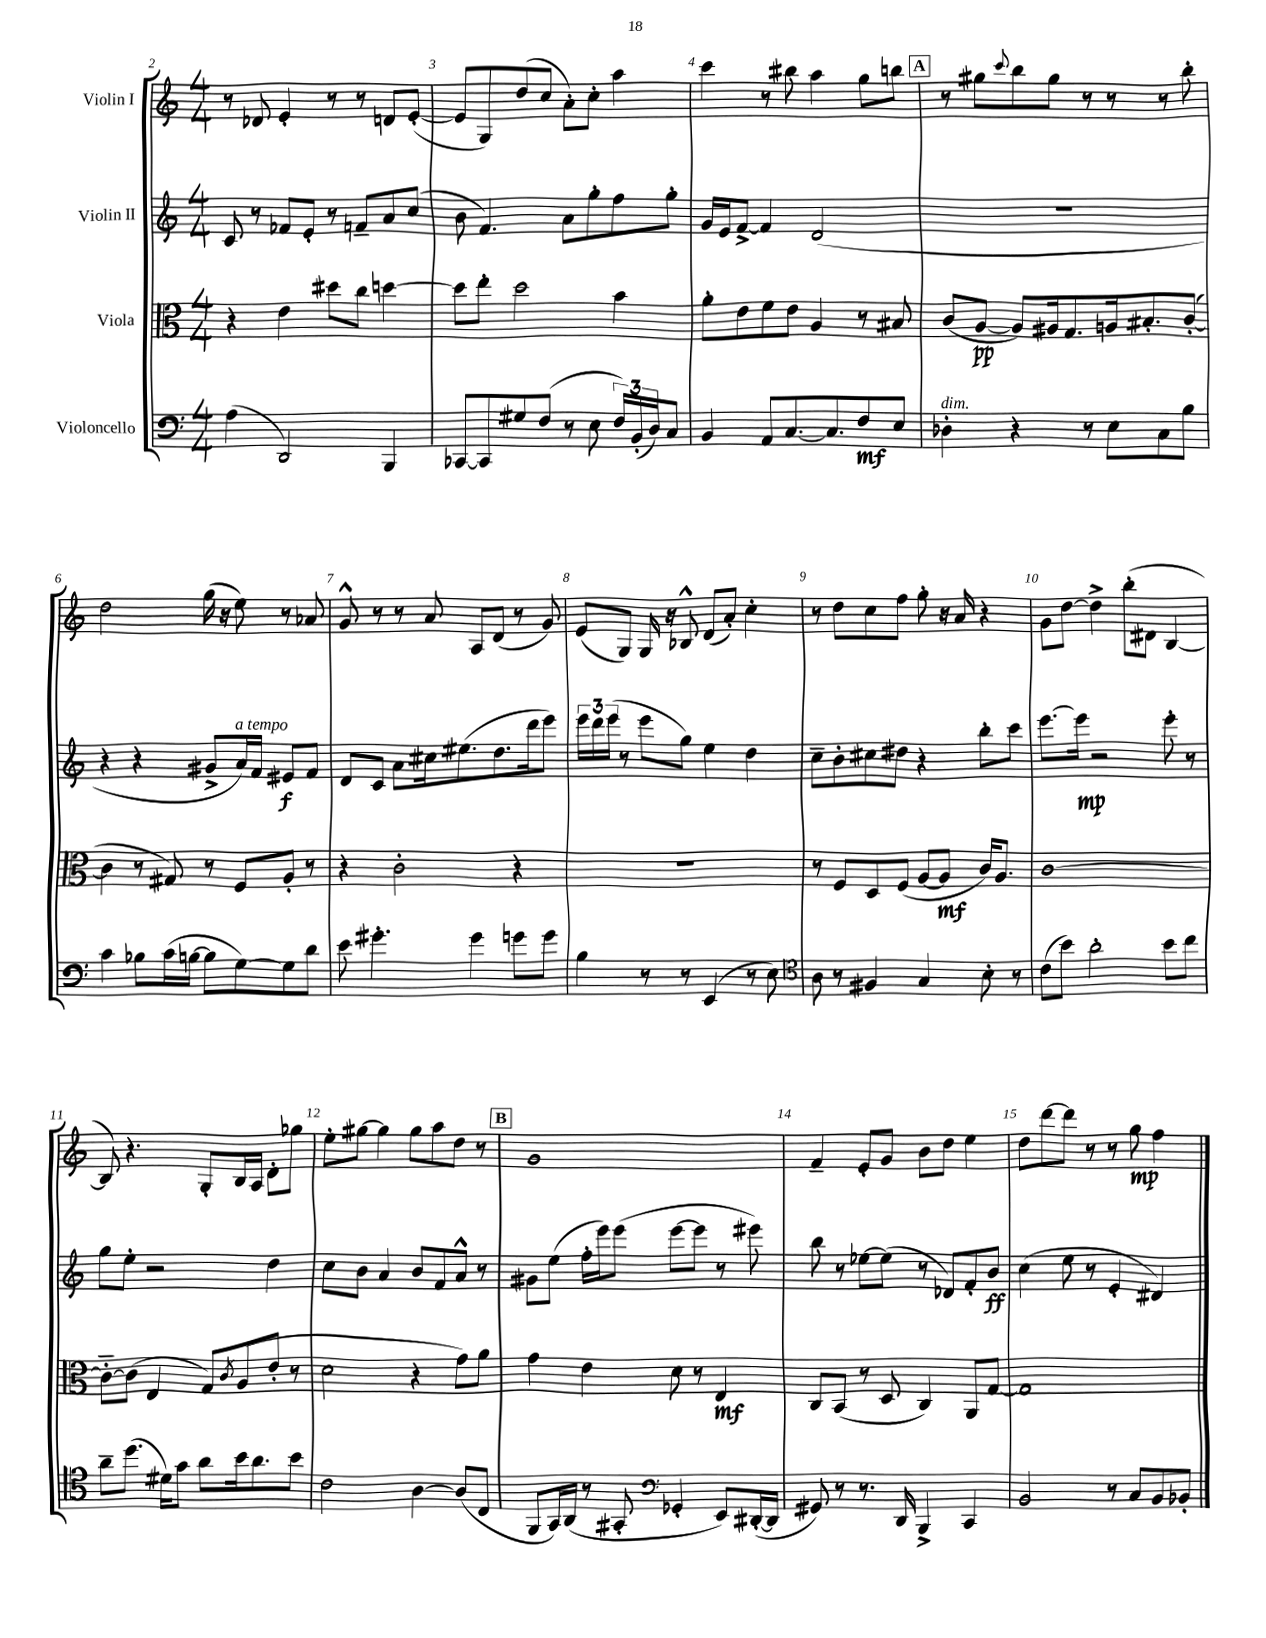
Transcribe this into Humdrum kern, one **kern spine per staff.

**kern	**dynam	**kern	**dynam	**kern	**dynam	**kern	**dynam
*part4	*part4	*part3	*part3	*part2	*part2	*part1	*part1
*staff4	*staff4	*staff3	*staff3	*staff2	*staff2	*staff1	*staff1
*I"Violoncello	*	*I"Viola	*	*I"Violin II	*	*I"Violin I	*
*clefF4	*	*clefC3	*	*clefG2	*	*clefG2	*
*k[]	*	*k[]	*	*k[]	*	*k[]	*
*M4/4	*	*M4/4	*	*M4/4	*	*M4/4	*
=2	=2	=2	=2	=2	=2	=2	=2
(4A\	.	4r	.	8c/	.	8r	.
.	.	.	.	8r	.	8d-X/	.
2DD/)	.	4e\	.	8f-X/L	.	4e'/	.
.	.	.	.	8e'/J	.	.	.
.	.	8dd#X\L	.	8r	.	8r	.
.	.	8cc\J	.	8fn~/L	.	8r	.
4BBB/	.	[4ddn\	.	8a/	.	8dn/L	.
.	.	.	.	(8cc/J	.	([8e'/J	.
=3	=3	=3	=3	=3	=3	=3	=3
[8CC-X/L	.	8dd\L]	.	8b\	.	8e/L]	.
8CC-/]	.	8ee'\J	.	4.f/)	.	8G/)	.
8G#X/	.	2dd\	.	.	.	(8dd/	.
(8F/J	.	.	.	.	.	8cc/J	.
8r	.	.	.	8a\L	.	8a'\L)	.
8E\	.	.	.	8gg'\	.	8cc'\J	.
24F/LL)	.	4b\	.	8ff\	.	4aa\	.
(24BB'/	.	.	.	.	.	.	.
24D/J)	.	.	.	.	.	.	.
8C/J	.	.	.	8gg'\J	.	.	.
=4	=4	=4	=4	=4	=4	=4	=4
4BB/	.	8a'\L	.	16g/LL	.	4ccc\	.
.	.	.	.	16e/J	.	.	.
.	.	8e\	.	[8f^/J	.	.	.
8AA/L	.	8f\	.	4f/]	.	8r	.
[8.C/	.	8e\J	.	.	.	8bb#X\	.
.	.	4A/	.	(2d/	.	4aa\	.
8.C/]	.	.	.	.	.	.	.
8F/	mf	8r	.	.	.	8gg\L	.
8E/J	.	8B#X/	.	.	.	8bbn\J	.
!!LO:REH:place=s1:t=A
=5	=5	=5	=5	=5	=5	=5	=5
!LO:TX:a:i:t=dim.	!	!	!	!	!	!	!
4D-X'\	.	(8c/L	.	1r	.	8r	.
.	.	[8A/J	pp	.	.	8gg#X\L	.
.	.	.	.	.	.	8qqccc/	.
4r	.	8A/L])	.	.	.	8bb\	.
.	.	16A#X/k	.	.	.	8gg#\J	.
.	.	8.G/	.	.	.	.	.
8r	.	.	.	.	.	8r	.
8E\L	.	16An/k	.	.	.	8r	.
.	.	8.B#X'/	.	.	.	.	.
8C\	.	.	.	.	.	8r	.
8B\J	.	([8c'/J	.	.	.	8bb'\	.
!!LO:LB:g=z
=6	=6	=6	=6	=6	=6	=6	=6
4c\	.	4c\]	.	4r	.	2dd\	.
8B-X\L	.	8r	.	4r	.	.	.
(16c\L	.	8G#X/)	.	.	.	.	.
[16Bn\JJ	.	.	.	.	.	.	.
8B\L]	.	8r	.	8g#X^/L	.	(16gg\	.
.	.	.	.	.	.	16r	.
!	!	!	!	!LO:TX:a:i:t=a tempo	!	!	!
[8G\)	.	8F/L	.	16a/L)	.	8ee\)	.
.	.	.	.	16f/JJ	.	.	.
8G\]	.	8A'/J	.	8e#X/L	f	8r	.
8d\J	.	8r	.	8f/J	.	8a-X/	.
=7	=7	=7	=7	=7	=7	=7	=7
8e\	.	4r	.	8d/L	.	8g^^/	.
4.g#X'\	.	.	.	8c/J	.	8r	.
.	.	2c'\	.	8a\L	.	8r	.
.	.	.	.	16cc#X\k	.	8a/	.
.	.	.	.	(8.ee#X\	.	.	.
4g#\	.	.	.	.	.	8A/L	.
.	.	.	.	8.dd\	.	(8d/J	.
8gn\L	.	4r	.	.	.	8r	.
.	.	.	.	16ddd\k	.	.	.
8g\J	.	.	.	8eee\J)	.	8g/)	.
=8	=8	=8	=8	=8	=8	=8	=8
4B\	.	1r	.	24eee\LL	.	(8e/L	.
.	.	.	.	24ddd\	.	.	.
.	.	.	.	(24eee\JJ	.	.	.
.	.	.	.	8r	.	8G/J)	.
8r	.	.	.	8eee\L	.	16G/	.
.	.	.	.	.	.	16r	.
8r	.	.	.	8gg\J)	.	8B-X^^/	.
(4EE/	.	.	.	4ee\	.	(8d/L	.
.	.	.	.	.	.	8a'/J)	.
8r	.	.	.	4dd\	.	4cc'\	.
8E\)	.	.	.	.	.	.	.
=9	=9	=9	=9	=9	=9	=9	=9
*clefC4	*	*	*	*	*	*	*
8A\	.	8r	.	8cc~\L	.	8r	.
8r	.	8F/L	.	8b'\	.	8dd\L	.
4F#X/	.	8D/	.	8cc#X\	.	8cc\	.
.	.	(8F/J	.	8dd#X\J	.	8ff\J	.
4G/	.	[8A/L	.	4r	.	8gg'\	.
.	.	8A/J]	mf	.	.	16r	.
.	.	.	.	.	.	16a/	.
8B'\	.	16c/KL)	.	8bb'\L	.	4r	.
.	.	8.A/J	.	.	.	.	.
8r	.	.	.	8ccc\J	.	.	.
=10	=10	=10	=10	=10	=10	=10	=10
(8c\L	.	[1c	.	[8.eee\L	.	8g\L	.
8b\J)	.	.	.	.	.	[8dd\J	.
.	.	.	.	16eee\Jk]	mp	.	.
2a'\	.	.	.	2r	.	4dd^\]	.
.	.	.	.	.	.	(8bb'\L	.
.	.	.	.	.	.	8d#X\J	.
8b\L	.	.	.	8eee'\	.	[4B/	.
8cc\J	.	.	.	8r	.	.	.
!!LO:LB:g=z
=11	=11	=11	=11	=11	=11	=11	=11
8a~\L	.	8c\L_	.	8gg\L	.	8B/])	.
(8.dd\J	.	(8c\J]	.	8ee'\J	.	4.r	.
.	.	4E/	.	2r	.	.	.
16d#X\KL)	.	.	.	.	.	.	.
8g\J	.	.	.	.	.	.	.
8a\L	.	8G/L)	.	.	.	8G'/L	.
.	.	8qc/	.	.	.	.	.
16b\k	.	(8A/	.	.	.	16B/L	.
8.a\	.	.	.	.	.	16A/JJ	.
.	.	8e'/J	.	4dd\	.	8d'\L	.
8b\J	.	8r	.	.	.	8gg-X\J	.
=12	=12	=12	=12	=12	=12	=12	=12
2c\	.	2d\	.	8cc\L	.	8ee'\L	.
.	.	.	.	8b\J	.	[8gg#X\J	.
.	.	.	.	4a/	.	4gg#\]	.
[4A\	.	4r	.	8b/L	.	8gg#\L	.
.	.	.	.	8f/	.	8aa\	.
(8A/L]	.	8g\L)	.	8a^^/J	.	8dd\J	.
8C/J	.	8a\J	.	8r	.	8r	.
!!LO:REH:place=s1:t=B
=13	=13	=13	=13	=13	=13	=13	=13
8FF/L	.	4g\	.	8g#X\L	.	1g	.
16GG/L)	.	.	.	(8ee\J	.	.	.
(16AA/JJ	.	.	.	.	.	.	.
8r	.	4e\	.	16ff'\LL	.	.	.
.	.	.	.	16eee\J)	.	.	.
8GG#X'/	.	.	.	(8eee\J	.	.	.
*clefF4	*	*	*	*	*	*	*
4GG-X'/	.	8d\	.	[8eee\L	.	.	.
.	.	8r	.	8eee\J]	.	.	.
8EE/L)	.	4E/	mf	8r	.	.	.
([16DD#X'/L	.	.	.	8eee#X\)	.	.	.
16DD#/JJ]	.	.	.	.	.	.	.
=14	=14	=14	=14	=14	=14	=14	=14
8GG#X/)	.	8C/L	.	8bb\	.	4f~/	.
8r	.	(8BB/J	.	8r	.	.	.
8.r	.	8r	.	[8ee-X\L	.	8e'/L	.
.	.	8D/	.	(8ee-\J]	.	8g/J	.
16DD/	.	.	.	.	.	.	.
4BBB^/	.	4C/)	.	8r	.	8b\L	.
.	.	.	.	8d-X/L)	.	8dd\J	.
4CC/	.	8AA/L	.	8f'/	.	4ee\	.
.	.	[8G/J	.	8b/J	ff	.	.
=15	=15	=15	=15	=15	=15	=15	=15
2BB/	.	1G]	.	(4cc\	.	8dd\L	.
.	.	.	.	.	.	[8ddd\	.
.	.	.	.	8ee\	.	8ddd\J]	.
.	.	.	.	8r	.	8r	.
8r	.	.	.	4e'/	.	8r	.
8C/L	.	.	.	.	.	8gg\	mp
8BB/	.	.	.	4d#X/)	.	4ff\	.
8BB-X'/J	.	.	.	.	.	.	.
==	==	==	==	==	==	==	==
*-	*-	*-	*-	*-	*-	*-	*-
